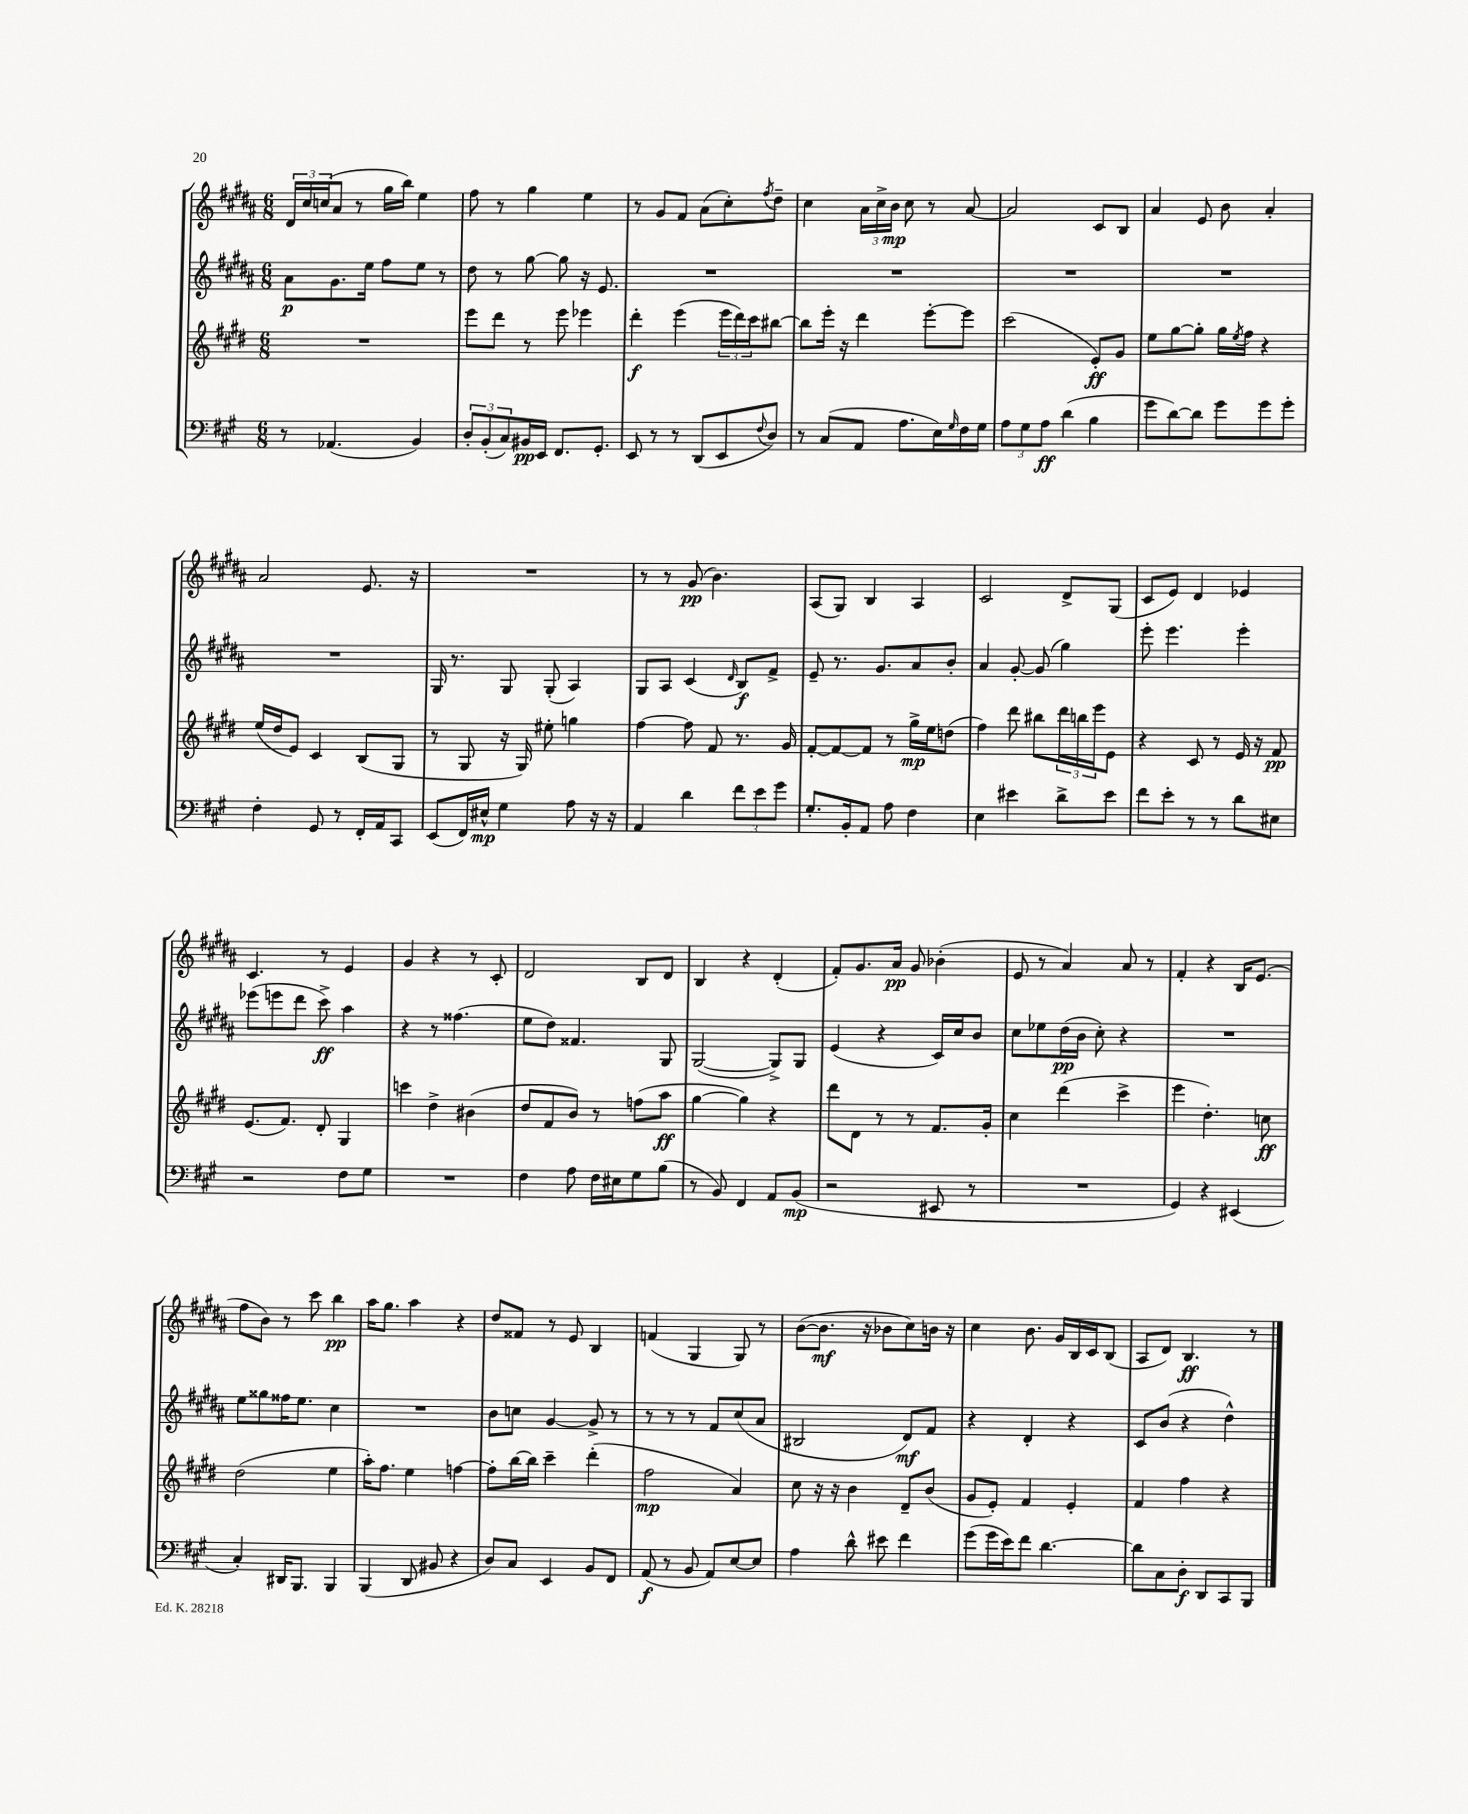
<<
\new StaffGroup <<
\new Staff = "s0" {
    \clef treble \key b \major \numericTimeSignature \time 6/8
    \tuplet 3/2 { dis'16 cis''16 c''16( } ais'8 r8 gis''16 b''16) e''4 |
    fis''8 r8 gis''4 e''4 |
    r8 gis'8 fis'8 ais'8( cis''8-.) \acciaccatura { fis''8 } dis''8-- |
    cis''4 \tuplet 3/2 { ais'16 cis''16-> b'16\mp } cis''8 r8 ais'8~ |
    ais'2 cis'8 b8 |
    ais'4 e'8 b'8 ais'4-. |
    ais'2 e'8. r16 |
    R2. |
    r8 r8 gis'8\pp( b'4.) |
    ais8( gis8) b4 ais4 |
    cis'2 dis'8-> gis8( |
    cis'8 e'8) dis'4 ees'4 |
    cis'4. r8 e'4 |
    gis'4 r4 r8 cis'8-. |
    dis'2 b8 dis'8 |
    b4 r4 dis'4-.( |
    fis'8-.) gis'8. ais'16\pp gis'8 bes'4-.( |
    e'8 r8 ais'4) ais'8 r8 |
    fis'4-. r4 b16 e'8.( |
    fis''8 b'8) r8 cis'''8 b''4\pp |
    ais''16 gis''8. ais''4 r4 |
    dis''8 fisis'8 r8 e'8 b4 |
    f'4( gis4 gis8) r8 |
    b'8~( b'8.\mf r16 bes'8 cis''8) b'16 r16 |
    cis''4 b'8. gis'16 b16 cis'16 b8( |
    ais8 dis'8) b4.\ff r8 \bar "|." |
}
\new Staff = "s1" {
    \clef treble \key b \major \numericTimeSignature \time 6/8
    ais'8\p gis'8. e''16 fis''8 e''8 r8 |
    dis''8 r8 gis''8~ gis''8 r16 e'8. |
    R2. |
    R2. |
    R2. |
    R2. |
    R2. |
    gis16 r8. gis8 gis8-.( ais4) |
    gis8 ais8 cis'4( \grace { dis'16 } b8\f) fis'8-> |
    e'8-- r8. gis'8. ais'8 b'8-. |
    ais'4 gis'8~-. gis'8( gis''4) |
    e'''8-. e'''4. e'''4-. |
    ees'''8( e'''8 dis'''8 cis'''8->\ff) ais''4 |
    r4 r8 fisis''4.( |
    e''8 dis''8) fisis'4. gis8 |
    gis2~( gis8->) gis8 |
    e'4( r4 cis'16) cis''16 b'8 |
    cis''8 ees''8 dis''16\pp( b'16 cis''8-.) r4 |
    R2. |
    e''8 gisis''8 fisis''16 e''8. cis''4 |
    R2. |
    b'8 c''8 gis'4~ gis'8-> r8 |
    r8 r8 r8 fis'8 cis''8( ais'8 |
    bis2 dis'8\mf) fis'8 |
    r4 dis'4-. r4 |
    cis'8 b'8( r4 dis''4-^) \bar "|." |
}
\new Staff = "s2" {
    \clef treble \key e \major \numericTimeSignature \time 6/8
    R2. |
    e'''8 dis'''8 r8 e'''8 ees'''4 |
    dis'''4-.\f e'''4( \tuplet 3/2 { e'''16 dis'''16) cis'''16 } bis''8~ |
    bis''8 e'''16-. r16 dis'''4 e'''8~-. e'''8 |
    cis'''2( e'8-.\ff) gis'8 |
    e''8 gis''8~ gis''8-. gis''16 \acciaccatura { e''8 } fis''16 r4 |
    e''16( dis''16 e'8) cis'4 b8( gis8 |
    r8 gis8 r16 gis16) eis''8-. g''4 |
    fis''4~ fis''8 fis'8 r8. gis'16 |
    fis'8~-. fis'8~ fis'8 r8 gis''16->\mp e''16 d''8( |
    fis''4) dis'''8 bis''8 \tuplet 3/2 { dis'''16 b''16 e'''16 } e'8 |
    r4 cis'8 r8 e'16 r16 fis'8\pp |
    e'8.( fis'8.) dis'8-. gis4 |
    c'''4 dis''4-> bis'4( |
    dis''8 fis'8 b'8) r8 f''8( a''8\ff |
    gis''4~ gis''4) r4 |
    dis'''8 dis'8 r8 r8 fis'8. gis'16-. |
    cis''4 dis'''4( cis'''4-> |
    e'''4 dis''4.-.) c''8\ff |
    dis''2( e''4 |
    a''16-.) fis''8. e''4 f''4~ |
    f''8-. b''16~ b''16 cis'''4-- dis'''4-.( |
    fis''2\mp a'4) |
    cis''8 r16 r16 b'4 dis'8-- b'8( |
    gis'8 e'8-.) fis'4 e'4-. |
    fis'4 fis''4 r4 \bar "|." |
}
\new Staff = "s3" {
    \clef bass \key a \major \numericTimeSignature \time 6/8
    r8 aes,4.( b,4) |
    \tuplet 3/2 { d8-. b,8-.( cis8) } bis,16\pp e,16 fis,8. gis,8.-. |
    e,8 r8 r8 d,8( e,8 \appoggiatura { fis8 } d8) |
    r8 cis8( a,8 a8. e16) \grace { gis16 } fis16 gis16 |
    \tuplet 3/2 { a8 gis8 a8\ff } d'4( b4 |
    gis'8 d'8~) d'8 gis'8 gis'8 gis'8-. |
    fis4-. gis,8 r8 fis,16-. a,16 cis,8 |
    e,8( fis,16) eis16-^\mp gis4 a8 r16 r16 |
    a,4 d'4 \tuplet 3/2 { fis'8 e'8 gis'8 } |
    gis8.-. b,16-. a,8 a8 fis4 |
    e4 eis'4 d'8-> eis'8 |
    fis'8 e'8-. r8 r8 d'8 eis8 |
    r2 fis8 gis8 |
    R2. |
    fis4 a8 fis16 eis16 gis8 b8( |
    r8 b,8) fis,4 a,8 b,8\mp( |
    r2 eis,8 r8 |
    R2. |
    gis,4) r4 eis,4( |
    cis4-.) dis,16 b,,8. b,,4 |
    b,,4( d,8 bis,8 r4 |
    d8) cis8 e,4 b,8 fis,8 |
    a,8\f( r8 b,8 a,8) e8~ e8 |
    a4 d'8-^ eis'8 fis'4 |
    gis'8( gis'16 e'16) fis'8 d'4.~ |
    d'8 cis8 d8-.\f d,8 cis,8 b,,8 \bar "|." |
}
>>
>>
\layout { \context { \Score \remove "Bar_number_engraver" } }
